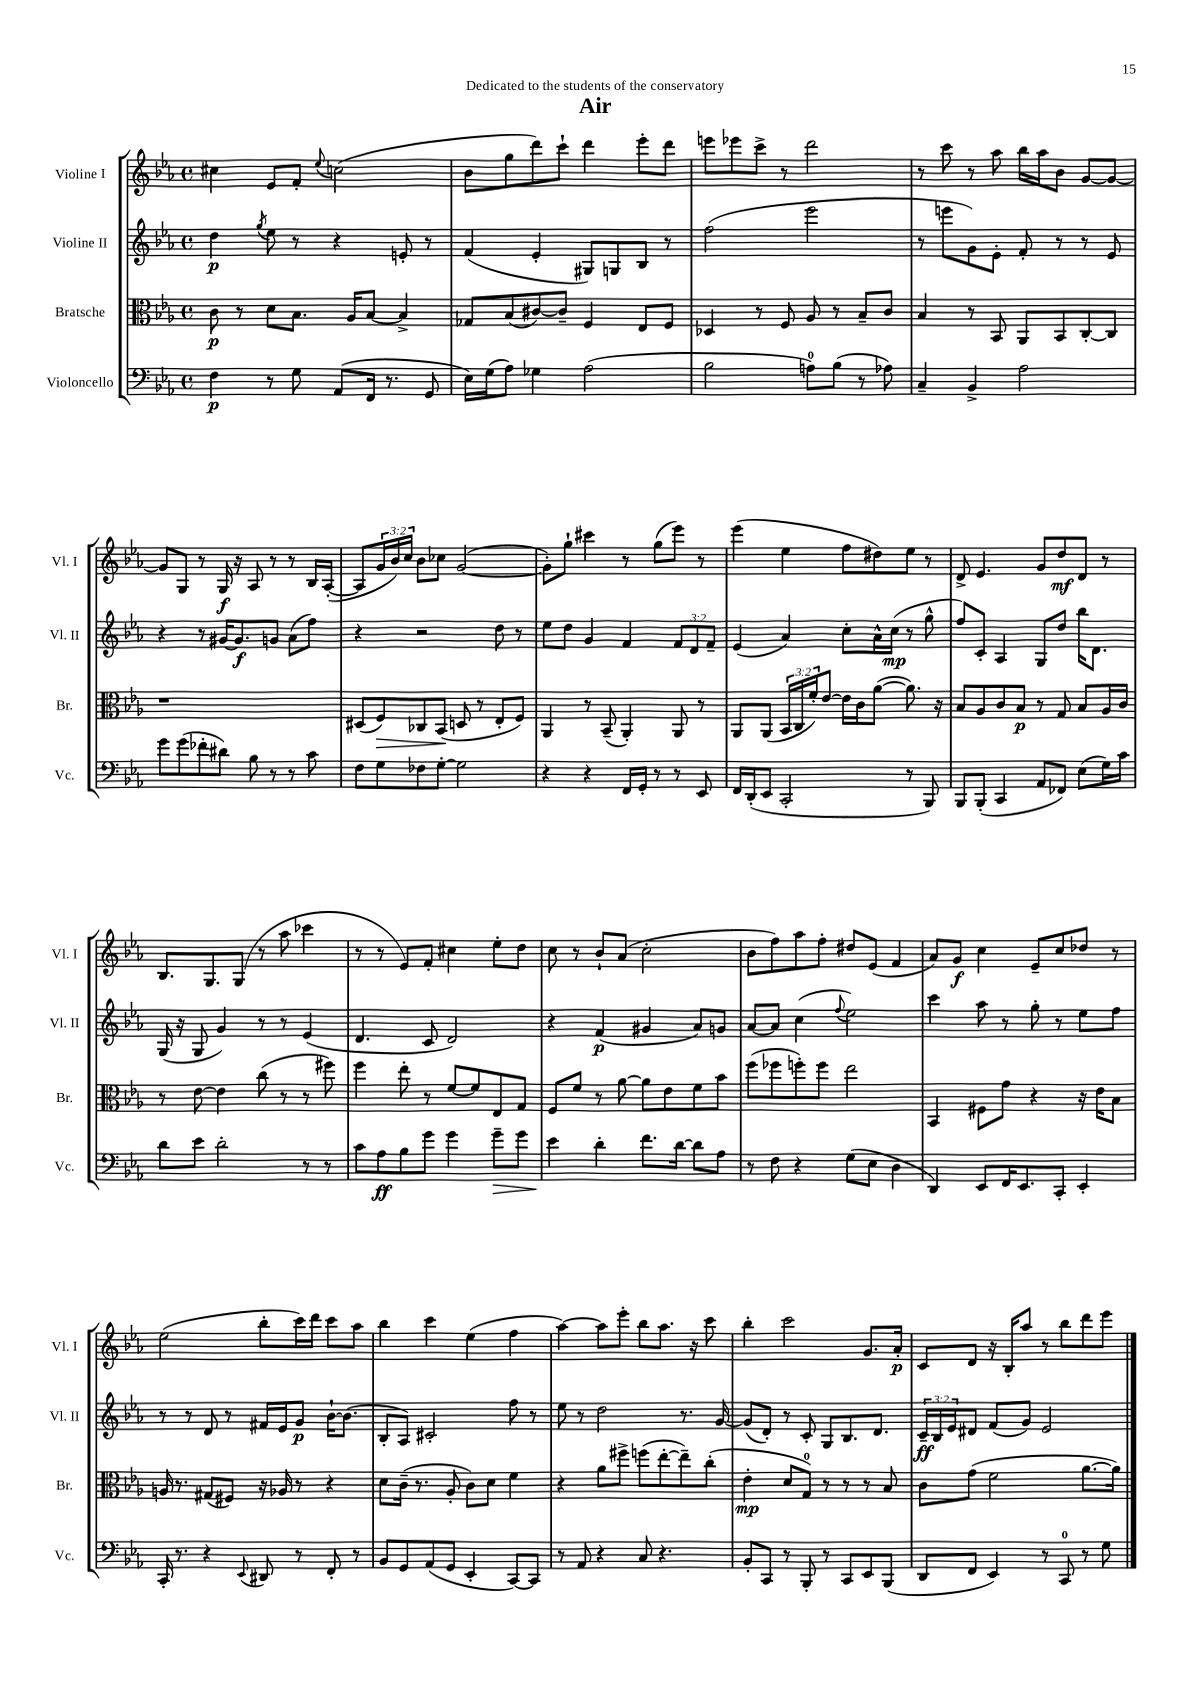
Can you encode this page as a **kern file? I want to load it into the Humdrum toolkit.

**kern	**dynam	**kern	**dynam	**kern	**dynam	**kern	**dynam
*part4	*part4	*part3	*part3	*part2	*part2	*part1	*part1
*staff4	*staff4	*staff3	*staff3	*staff2	*staff2	*staff1	*staff1
*I"Violoncello	*	*I"Bratsche	*	*I"Violine II	*	*I"Violine I	*
*I'Vc.	*	*I'Br.	*	*I'Vl. II	*	*I'Vl. I	*
*clefF4	*	*clefC3	*	*clefG2	*	*clefG2	*
*k[b-e-a-]	*	*k[b-e-a-]	*	*k[b-e-a-]	*	*k[b-e-a-]	*
*M4/4	*	*M4/4	*	*M4/4	*	*M4/4	*
*met(c)	*	*met(c)	*	*met(c)	*	*met(c)	*
=1	=1	=1	=1	=1	=1	=1	=1
4F\	p	8c\	p	4dd\	p	4cc#X\	.
.	.	8r	.	.	.	.	.
.	.	.	.	8qgg/	.	.	.
8r	.	8d\L	.	8ee-\	.	8e-/L	.
8G\	.	8.B-\J	.	8r	.	8f'/J	.
.	.	.	.	.	.	8qqee-/	.
(8AA-/L	.	.	.	4r	.	(2ccn\	.
.	.	16A-/KL	.	.	.	.	.
16FF/Jk	.	[8B-/J	.	.	.	.	.
8.r	.	.	.	.	.	.	.
.	.	4B-^/]	.	8en'/	.	.	.
8GG/	.	.	.	8r	.	.	.
=2	=2	=2	=2	=2	=2	=2	=2
16E-\LL)	.	8G-X/L	.	(4f/	.	8b-\L	.
(16G\J	.	.	.	.	.	.	.
8A-\J)	.	(8B-/	.	.	.	8gg\	.
4G-X\	.	[8c#X/)	.	4e-'/	.	8ddd\)	.
.	.	8c#~/J]	.	.	.	8ccc`\J	.
(2A-\	.	4F/	.	8G#X/L)	.	4ddd\	.
.	.	.	.	8Gn/	.	.	.
.	.	8E-/L	.	8B-/J	.	8eee-'\L	.
.	.	8F/J	.	8r	.	8ddd\J	.
=3	=3	=3	=3	=3	=3	=3	=3
2B-\	.	4D-X/	.	(2ff\	.	8eeen\L	.
.	.	.	.	.	.	8eee-X\	.
.	.	8r	.	.	.	8ccc^\J	.
.	.	8F/	.	.	.	8r	.
8An\L)	.	8A-/	.	2eee-\	.	2ddd\	.
(8B-\J	.	8r	.	.	.	.	.
8r	.	8B-~/L	.	.	.	.	.
8A-X\)	.	8c/J	.	.	.	.	.
=4	=4	=4	=4	=4	=4	=4	=4
4C~/	.	4B-/	.	8r	.	8r	.
.	.	.	.	8eeen\L	.	8ccc\	.
4BB-^/	.	8r	.	8g\)	.	8r	.
.	.	8BB-/	.	8e-'\J	.	8aa-\	.
2A-\	.	8AA-/L	.	8f'/	.	16bb-\LL	.
.	.	.	.	.	.	16aa-\J	.
.	.	8BB-/	.	8r	.	8b-\J	.
.	.	[8C'/	.	8r	.	[8g/L	.
.	.	8C/J]	.	8e-/	.	8g/J_	.
!!LO:LB:g=z
=5	=5	=5	=5	=5	=5	=5	=5
8g\L	.	1r	.	4r	.	8g/L]	.
(8g\	.	.	.	.	.	8G/J	.
8f-X'\	.	.	.	8r	.	8r	.
8d#X\J)	.	.	.	[16g#X/KL	.	16G/	f
.	.	.	.	8.g#/]	f	16r	.
8B-\	.	.	.	.	.	8A-/	.
8r	.	.	.	8gn/J	.	8r	.
8r	.	.	.	(8a-\L	.	8r	.
8c\	.	.	.	8ff\J)	.	16B-/LL	.
.	.	.	.	.	.	([16A-'/JJ	.
=6	=6	=6	=6	=6	=6	=6	=6
8F\L	.	(8D#X/L	.	4r	.	8A-/L]	.
!	!	!	!LO:HP:b	!	!	!	!
8G\	.	8F/)	>	.	.	24g/L	.
.	.	.	.	.	.	24b-/)	.
.	.	.	.	.	.	24cc/JJ	.
8F-X\	.	8C-X/	.	2r	.	8b-\L	.
[8G'\J	.	(8BB-/J	.	.	.	8cc-X\J	.
2G\]	.	8Dn/	]	.	.	([2g/	.
.	.	8r	.	.	.	.	.
.	.	8E-'/L	.	8dd\	.	.	.
.	.	8F/J)	.	8r	.	.	.
=7	=7	=7	=7	=7	=7	=7	=7
4r	.	4AA-/	.	8ee-\L	.	8g'\L])	.
.	.	.	.	8dd\J	.	8gg`\J	.
4r	.	8r	.	4g/	.	4ccc#X\	.
.	.	(8BB-~/	.	.	.	.	.
16FF/LL	.	4AA-'/)	.	4f/	.	8r	.
16GG'/JJ	.	.	.	.	.	.	.
8r	.	.	.	.	.	(8gg\L	.
8r	.	8AA-/	.	12f/L	.	8eee-\J)	.
.	.	.	.	12d/	.	.	.
8EE-/	.	8r	.	.	.	8r	.
.	.	.	.	12f~/J	.	.	.
=8	=8	=8	=8	=8	=8	=8	=8
16FF/LL	.	8AA-/L	.	(4e-/	.	(4eee-\	.
(16DD'/J	.	.	.	.	.	.	.
8EE-/J	.	(8AA-/J	.	.	.	.	.
2CC'/	.	24BB-/LL	.	4a-/)	.	4ee-\	.
.	.	24C/	.	.	.	.	.
.	.	24f'/J)	.	.	.	.	.
.	.	[8e-/J	.	.	.	.	.
.	.	16e-\LL]	.	8cc'\L	.	8ff\L	.
.	.	16c\J	.	.	.	.	.
.	.	([8a-\J	.	16a-^^\L	.	8dd#X\)	.
.	.	.	.	(16cc\JJ	mp	.	.
8r	.	8.a-\])	.	8r	.	8ee-\J	.
8BBB-/)	.	.	.	8gg^^\	.	8r	.
.	.	16r	.	.	.	.	.
=9	=9	=9	=9	=9	=9	=9	=9
8BBB-/L	.	8B-/L	.	8ff/L)	.	8d^/	.
(8BBB-'/J	.	8A-/	.	8c'/J	.	4.e-/	.
4CC/	.	8c/	.	4A-/	.	.	.
.	.	8B-/J	p	.	.	.	.
8AA-/L	.	8r	.	8G/L	.	8g/L	.
8FF-X/J)	.	8G/	.	8dd/J	.	8dd/	mf
(8E-\L	.	8B-/L	.	16bb-\KL	.	8d/J	.
.	.	.	.	8.d\J	.	.	.
16G\L)	.	16A-/L	.	.	.	8r	.
16c\JJ	.	16c/JJ	.	.	.	.	.
!!LO:LB:g=z
=10	=10	=10	=10	=10	=10	=10	=10
8d\L	.	8r	.	(16G/	.	8.B-/L	.
.	.	.	.	16r	.	.	.
8e-\J	.	[8e-\	.	8G/	.	.	.
.	.	.	.	.	.	8.G/	.
2d'\	.	4e-\]	.	4g/)	.	.	.
.	.	.	.	.	.	(8G/J	.
.	.	(8cc\	.	8r	.	8r	.
.	.	8r	.	8r	.	8aa-\	.
8r	.	8r	.	(4e-/	.	4ccc-X\	.
8r	.	8ff#X\)	.	.	.	.	.
=11	=11	=11	=11	=11	=11	=11	=11
8c\L	.	4ff\	.	4.d/	.	8r	.
8A-\	ff	.	.	.	.	8r	.
8B-\	.	8ee-'\	.	.	.	8e-/L)	.
8g\J	.	8r	.	8c/	.	8f'/J	.
4g\	.	[8f/L	.	2d/)	.	4cc#X\	.
.	.	8f/]	.	.	.	.	.
!	!LO:HP:b	!	!	!	!	!	!
8g~\L	>	8E-/	.	.	.	8ee-'\L	.
8g\J	.	8G/J	.	.	.	8dd\J	.
=12	=12	=12	=12	=12	=12	=12	=12
4e-\	.	8F/L	.	4r	.	8cc\	.
.	.	8f/J	.	.	.	8r	.
4d'\	]	8r	.	(4f/	p	8b-`/L	.
.	.	[8a-\	.	.	.	(8a-/J	.
8.f\L	.	8a-\L]	.	4g#X/	.	2cc'\	.
.	.	8e-\	.	.	.	.	.
[16d\Jk	.	.	.	.	.	.	.
8d\L]	.	8f\	.	8a-/L)	.	.	.
8A-\J	.	8b-\J	.	8gn/J	.	.	.
=13	=13	=13	=13	=13	=13	=13	=13
8r	.	(8ff\L	.	[8a-/L	.	8b-\L	.
8F\	.	8ff-X\	.	8a-/J]	.	8ff\)	.
4r	.	8ffn'\)	.	(4cc\	.	8aa-\	.
.	.	8ff\J	.	.	.	8ff'\J	.
.	.	.	.	8qqff/	.	.	.
(8G\L	.	2ee-\	.	2ee-\)	.	8dd#X/L	.
8E-\J	.	.	.	.	.	(8e-/J	.
4D\	.	.	.	.	.	4f/	.
=14	=14	=14	=14	=14	=14	=14	=14
4DD/)	.	4BB-/	.	4ccc\	.	8a-/L)	.
.	.	.	.	.	.	8g/J	f
8EE-/L	.	8F#X\L	.	8aa-\	.	4cc\	.
16FF/K	.	8g\J	.	8r	.	.	.
8.EE-/	.	.	.	.	.	.	.
.	.	4r	.	8gg'\	.	8e-~/L	.
8CC'/J	.	.	.	8r	.	8cc/	.
4EE-'/	.	16r	.	8ee-\L	.	8dd-X/J	.
.	.	16e-\KL	.	.	.	.	.
.	.	8B-\J	.	8ff\J	.	8r	.
!!LO:LB:g=z
=15	=15	=15	=15	=15	=15	=15	=15
16CC'/	.	16An/	.	8r	.	(2ee-\	.
8.r	.	8.r	.	.	.	.	.
.	.	.	.	8r	.	.	.
4r	.	(8G#X/L	.	8d/	.	.	.
.	.	8F#X/J)	.	8r	.	.	.
8qqEE-/	.	.	.	.	.	.	.
8DD#X/	.	16r	.	16f#X/LL	.	8bb-'\L	.
.	.	16A-X/	.	16e-/J	.	.	.
8r	.	8r	.	8g/J	p	16ccc\L)	.
.	.	.	.	.	.	16ddd\JJ	.
8FF'/	.	4r	.	[16b-`\KL	.	8ccc\L	.
.	.	.	.	(8.b-\J]	.	.	.
8r	.	.	.	.	.	8aa-\J	.
=16	=16	=16	=16	=16	=16	=16	=16
8BB-/L	.	8d\L	.	8B-'/L	.	4bb-\	.
8GG/	.	(16c~\Jk	.	8A-/J)	.	.	.
.	.	8.r	.	.	.	.	.
(8AA-/	.	.	.	2c#X'/	.	4ccc\	.
8GG/J	.	8A-'/	.	.	.	.	.
4EE-'/	.	8c\L)	.	.	.	(4ee-\	.
.	.	8d\J	.	.	.	.	.
[8CC/L)	.	4f\	.	8ff\	.	4ff\	.
8CC/J]	.	.	.	8r	.	.	.
=17	=17	=17	=17	=17	=17	=17	=17
8r	.	4r	.	8ee-\	.	[4aa-\)	.
8AA-/	.	.	.	8r	.	.	.
4r	.	8a-\L	.	2dd\	.	8aa-\L]	.
.	.	8ff#X^\J	.	.	.	8eee-'\J	.
8C/	.	(8ffn\L	.	.	.	8bb-\L	.
4.r	.	[8ee-'\	.	.	.	8.aa-\J	.
.	.	8ee-~\])	.	8.r	.	.	.
.	.	.	.	.	.	16r	.
.	.	(8cc'\J	.	.	.	8ccc\	.
.	.	.	.	[16g/	.	.	.
=18	=18	=18	=18	=18	=18	=18	=18
8BB-'/L	.	4e-'\	mp	(8g/L]	.	4bb-'\	.
8CC/J	.	.	.	8d'/J)	.	.	.
8r	.	8d/L	.	8r	.	2ccc\	.
8BBB-'/	.	8G/J)	.	8c'/	.	.	.
8r	.	8r	.	8G/L	.	.	.
8CC/L	.	8r	.	8.B-/	.	.	.
8EE-/	.	8r	.	.	.	8.g/L	.
.	.	.	.	8.d/J	.	.	.
(8BBB-/J	.	8B-/	.	.	.	.	.
.	.	.	.	.	.	16a-'/Jk	p
=19	=19	=19	=19	=19	=19	=19	=19
8DD/L	.	8c\L	.	24c~/LL	ff	8c/L	.
.	.	.	.	24B-/	.	.	.
.	.	.	.	24e-/J	.	.	.
8FF/J	.	(8g\J	.	8d#X/J	.	8d/J	.
4EE-/)	.	2f\	.	(8f/L	.	16r	.
.	.	.	.	.	.	16B-'/KL	.
.	.	.	.	8g/J)	.	8aa-/J	.
8r	.	.	.	2e-/	.	8r	.
8CC/	.	.	.	.	.	8bb-\L	.
8r	.	[8.a-\L	.	.	.	8ddd\	.
8G\	.	.	.	.	.	8eee-\J	.
.	.	16a-\Jk])	.	.	.	.	.
==	==	==	==	==	==	==	==
*-	*-	*-	*-	*-	*-	*-	*-
